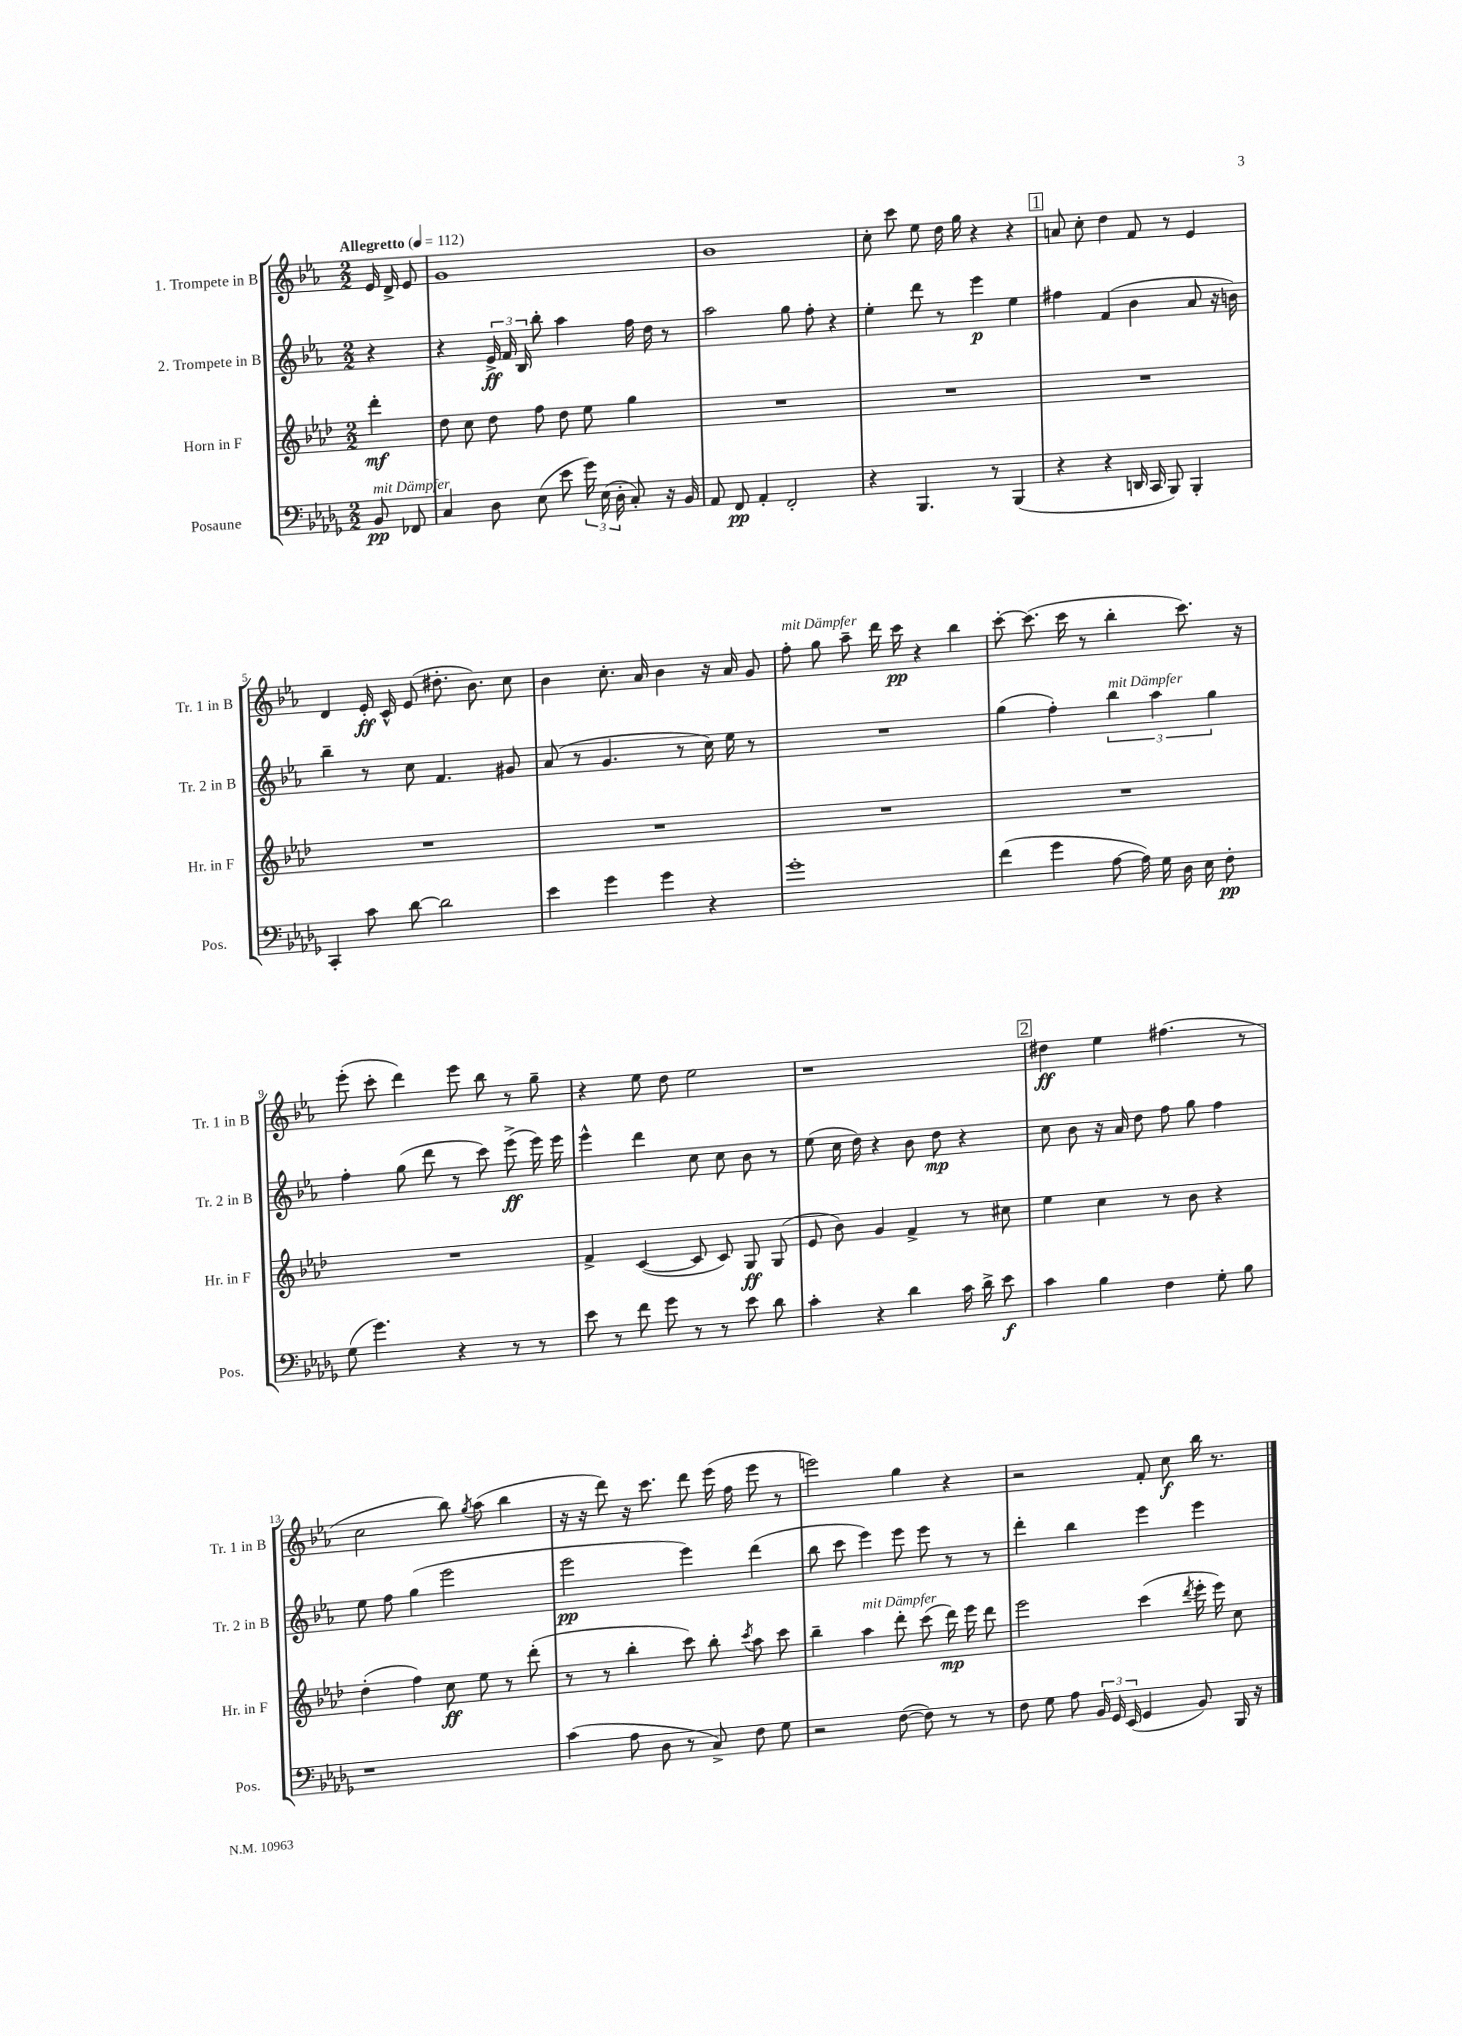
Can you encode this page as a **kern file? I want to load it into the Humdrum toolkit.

**kern	**kern	**kern	**kern
*staff4	*staff3	*staff2	*staff1
*clefF4	*clefG2	*clefG2	*clefG2
*k[b-e-a-d-g-]	*k[b-e-a-d-]	*k[b-e-a-]	*k[b-e-a-]
*M2/2	*M2/2	*M2/2	*M2/2
*MM112	*MM112	*MM112	*MM112
8BB-/	4ddd-'\	4r	16e-/
.	.	.	16d^/
8FF-/	.	.	8e-/
=	=	=	=
4C/	8dd-\	4r	1g
.	8cc\	.	.
8D-\	8dd-\	24e-^/	.
.	.	24f/	.
.	.	24B-/	.
(8E-\	8ff\	8bb-'\	.
8e-\	8dd-\	4aa-\	.
24g-\)	8ee-\	.	.
(24E-\	.	.	.
24D-'\	.	.	.
8C'/)	4gg\	16ff\	.
.	.	16dd\	.
16r	.	8r	.
16BB-/	.	.	.
=	=	=	=
8AA-/	1r	2aa-\	1b-
8FF/	.	.	.
4AA-'/	.	.	.
2FF'/	.	8gg\	.
.	.	8ff'\	.
.	.	4r	.
=	=	=	=
4r	1r	4ee-'\	8cc'\
.	.	.	8ccc\
4.BBB-/	.	8ddd\	8ee-\
.	.	8r	16dd\
.	.	.	16gg\
.	.	4eee-\	4r
8r	.	.	.
(4BBB-/	.	4ee-\	4r
=	=	=	=
4r	1r	4ff#\	8a/
.	.	.	8cc'\
4r	.	(4f/	4dd\
16DD/	.	4b-\	8f/
16CC/	.	.	.
8BBB-/)	.	.	8r
4BBB-'/	.	8a-/	4e-/
.	.	16r	.
.	.	16b\)	.
=	=	=	=
4CC'/	1r	4bb-~\	4d/
8c\	.	8r	16e-'/
.	.	.	16c^^/
[8d-\	.	8cc\	(8e-/
2d-\]	.	4.f/	8.dd#'\
.	.	.	8.b-\)
.	.	8g#/	8cc\
=	=	=	=
4e-\	1r	(8a-/	4b-\
.	.	8r	.
4g-\	.	4.g/	8.cc'\
.	.	.	16a-/
4g-\	.	.	4b-\
.	.	8r	.
4r	.	16cc\)	16r
.	.	16ee-\	16a-/
.	.	8r	8g/
=	=	=	=
1g-'	1r	1r	8ff'\
.	.	.	8gg\
.	.	.	8aa-~\
.	.	.	16ddd\
.	.	.	16ccc\
.	.	.	4r
.	.	.	4bb-\
=	=	=	=
(4f\	1r	(4gg\	[8ccc'\
.	.	.	(8.ccc\]
4g-\	.	4ff'\)	.
.	.	.	16ccc\
.	.	.	8r
[8A-\	.	6bb-\	4bb-'\
16A-\])	.	.	.
.	.	6aa-\	.
16G-\	.	.	.
16D-\	.	.	8.ccc\)
16E-\	.	.	.
.	.	6gg\	.
8F'\	.	.	.
.	.	.	16r
=	=	=	=
(8G-\	1r	4ff'\	(8eee-'\
4.g-\)	.	.	8ccc'\
.	.	(8gg\	4ddd\)
.	.	8ddd\	.
4r	.	8r	8eee-\
.	.	8ccc\)	8bb-\
8r	.	(8eee-^\	8r
8r	.	16eee-\)	8gg~\
.	.	16eee-\	.
=	=	=	=
8e-\	4f^/	4eee-^^\	4r
8r	.	.	.
8f\	([4c/	4ddd\	8ee-\
8g-\	.	.	8dd\
8r	8c/]	8cc\	2ee-\
8r	8c/)	8cc\	.
8e-\	8G/	8b-\	.
8d-\	(8G/	8r	.
=	=	=	=
4c'\	8e-/	(8ee-\	1r
.	8b-\)	16cc\	.
.	.	16dd\)	.
4r	4g/	4r	.
4d-\	4f^/	8b-\	.
.	.	8dd\	.
16c\	8r	4r	.
16d-^\	.	.	.
8e-\	8cc#\	.	.
=	=	=	=
4c\	4ee-\	8cc\	4dd#\
.	.	8b-\	.
4B-\	4cc\	16r	4ee-\
.	.	16a-/	.
.	.	8dd\	.
4F\	8r	8ff\	(4.ff#\
.	8b-\	8gg\	.
8G-'\	4r	4ff\	.
8B-\	.	.	8r
=	=	=	=
1r	(4dd-'\	8ee-\	2cc\
.	.	8ff\	.
.	4ff\)	(4gg\	.
.	8cc\	2eee-\	8bb-\)
.	.	.	8qgg/
.	8ee-\	.	(8aa-\
.	8r	.	4bb-\
.	(8ddd-'\	.	.
=	=	=	=
(4c\	8r	2eee-\	16r
.	.	.	16r
.	8r	.	8ddd\)
8A-\	4bb-'\	.	16r
.	.	.	8.ccc\
8D-\	.	.	.
8r	8ccc\)	4eee-\)	8ddd\
8C^/)	8bb-'\	.	(16eee-\
.	.	.	16ff\
.	8qccc/	.	.
8F\	8aa-\	(4ddd\	8eee-\
8G-\	8ccc\	.	8r
=	=	=	=
2r	4bb-~\	8bb-\	2eee\)
.	.	8ccc\	.
.	4aa-\	4eee-\)	.
([8F\	8ddd-'\	8eee-\	4gg\
8F\])	(8ccc\	8eee-\	.
8r	16ddd-\)	8r	4r
.	16eee-\	.	.
8r	8ddd-\	8r	.
=	=	=	=
8F\	2eee-\	4ddd'\	2r
8G-\	.	.	.
8A-\	.	4bb-\	.
24BB-/	.	.	.
24GG-/	.	.	.
(24EE-/	.	.	.
4GG-/	(4ccc\	4eee-\	8f'/
.	.	.	8cc\
.	8qddd-/	.	.
8BB-/)	16eee-'\	4eee-\	16bb-\
.	16eee-\)	.	8.r
16BBB-/	8cc\	.	.
16r	.	.	.
==	==	==	==
*-	*-	*-	*-
